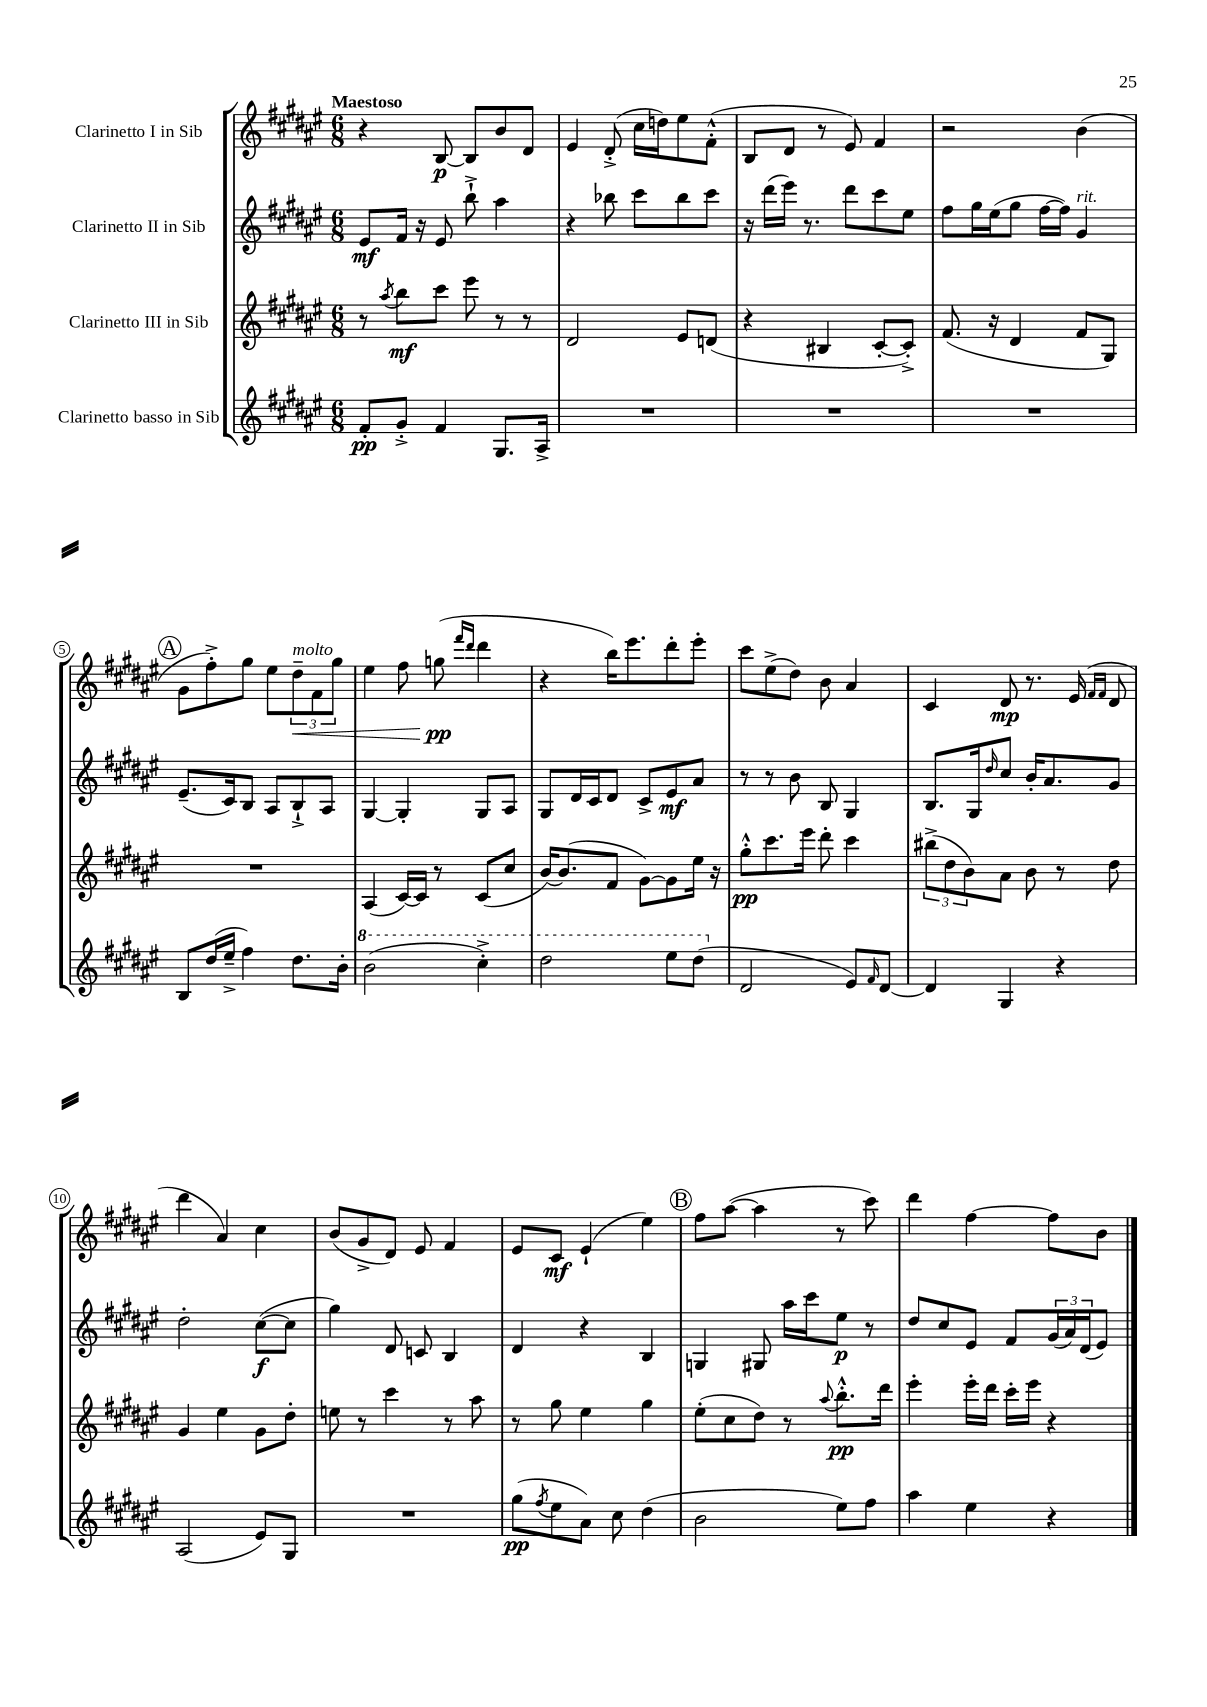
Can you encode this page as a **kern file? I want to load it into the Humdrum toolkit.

**kern	**kern	**kern	**kern
*staff4	*staff3	*staff2	*staff1
*clefG2	*clefG2	*clefG2	*clefG2
*k[f#c#g#d#a#e#]	*k[f#c#g#d#a#e#]	*k[f#c#g#d#a#e#]	*k[f#c#g#d#a#e#]
*M6/8	*M6/8	*M6/8	*M6/8
8f#'	8r	8e#	4r
.	8qaa#	.	.
8g#'^	8bb	16f#	.
.	.	16r	.
4f#	8ccc#	8e#	[8B
.	8eee#	8bb`^	8B]
8.G#	8r	4aa#	8b
.	8r	.	8d#
16A#^	.	.	.
=	=	=	=
2.r	2d#	4r	4e#
.	.	8bb-	(8d#'^
.	.	8ccc#	16cc#
.	.	.	16dd)
.	8e#	8bb-	8ee#
.	(8d	8ccc#	(8f#'^^
=	=	=	=
2.r	4r	16r	8B
.	.	(16ddd#	.
.	.	16eee#)	8d#
.	.	8.r	.
.	4B#	.	8r
.	.	8ddd#	8e#)
.	[8c#'	8ccc#	4f#
.	8c#'^])	8ee#	.
=	=	=	=
2.r	(8.f#	8ff#	2r
.	.	16gg#	.
.	16r	(16ee#	.
.	4d#	8gg#	.
.	.	[16ff#	.
.	.	16ff#])	.
.	8f#	4g#	(4b
.	8G#)	.	.
=	=	=	=
8B	2.r	(8.e#~	8g#
(16dd#	.	.	8ff#'^)
16ee#~^	.	16c#)	.
4ff#)	.	8B	8gg#
.	.	8A#	8ee#
8.dd#	.	8B`^	12dd#~
.	.	.	12f#
.	.	8A#	.
.	.	.	12gg#
16b'	.	.	.
=	=	=	=
(2bb	(4A#	[4G#	4ee#
.	[16c#)	4G#']	8ff#
.	16c#]	.	.
.	8r	.	(8gg
.	.	.	16qqfff#
.	.	.	16qqddd#
4ccc#'^)	(8c#	8G#	4ddd#
.	8cc#	8A#	.
=	=	=	=
2ddd#	[16b)	8G#	4r
.	(8.b]	.	.
.	.	16d#	.
.	.	16c#	.
.	8f#	8d#	16bb)
.	.	.	8.eee#
.	[8g#)	8c#^	.
8eee#	8g#]	8e#	8ddd#'
(8ddd#	16ee#	8a#	8eee#'
.	16r	.	.
=	=	=	=
2d#	8gg#'^^	8r	8ccc#
.	8.ccc#	8r	(8ee#^
.	.	8b	8dd#)
.	16eee#	.	.
.	8ddd#'	8B	8b
8e#)	4ccc#	4G#	4a#
16qqf#	.	.	.
[8d#	.	.	.
=	=	=	=
4d#]	(12bb#^	8.B	4c#
.	12dd#	.	.
.	12b)	.	.
.	.	16G#	.
.	.	16qqdd#	.
4G#	8a#	8cc#	8d#
.	8b	16b'	8.r
.	.	8.a#	.
4r	8r	.	.
.	.	.	(16e#
.	.	.	16qqf#
.	.	.	16qqf#
.	8dd#	8g#	8d#
=	=	=	=
(2A#	4g#	2dd#'	4ddd#
.	4ee#	.	4a#)
8e#)	8g#	([8cc#	4cc#
8G#	8dd#'	8cc#]	.
=	=	=	=
2.r	8ee	4gg#)	(8b
.	8r	.	8g#^
.	4ccc#	8d#	8d#)
.	.	8c	8e#
.	8r	4B	4f#
.	8aa#	.	.
=	=	=	=
(8gg#	8r	4d#	8e#
8qff#	.	.	.
8ee#	8gg#	.	8c#
8a#)	4ee#	4r	(4e#`
8cc#	.	.	.
(4dd#	4gg#	4B	4ee#)
=	=	=	=
2b	(8ee#'	4G	8ff#
.	8cc#	.	([8aa#
.	8dd#)	8G#	4aa#]
.	8r	16aa#	.
.	.	16ccc#	.
.	8qqaa#	.	.
8ee#)	8.bb'^^	8ee#	8r
8ff#	.	8r	8ccc#)
.	16ddd#	.	.
=	=	=	=
4aa#	4eee#'	8dd#	4ddd#
.	.	8cc#	.
4ee#	16eee#'	8e#	[4ff#
.	16ddd#	.	.
.	16ccc#'	8f#	.
.	16eee#	.	.
4r	4r	(24g#	8ff#]
.	.	24a#)	.
.	.	(24d#	.
.	.	8e#)	8b
==	==	==	==
*-	*-	*-	*-
